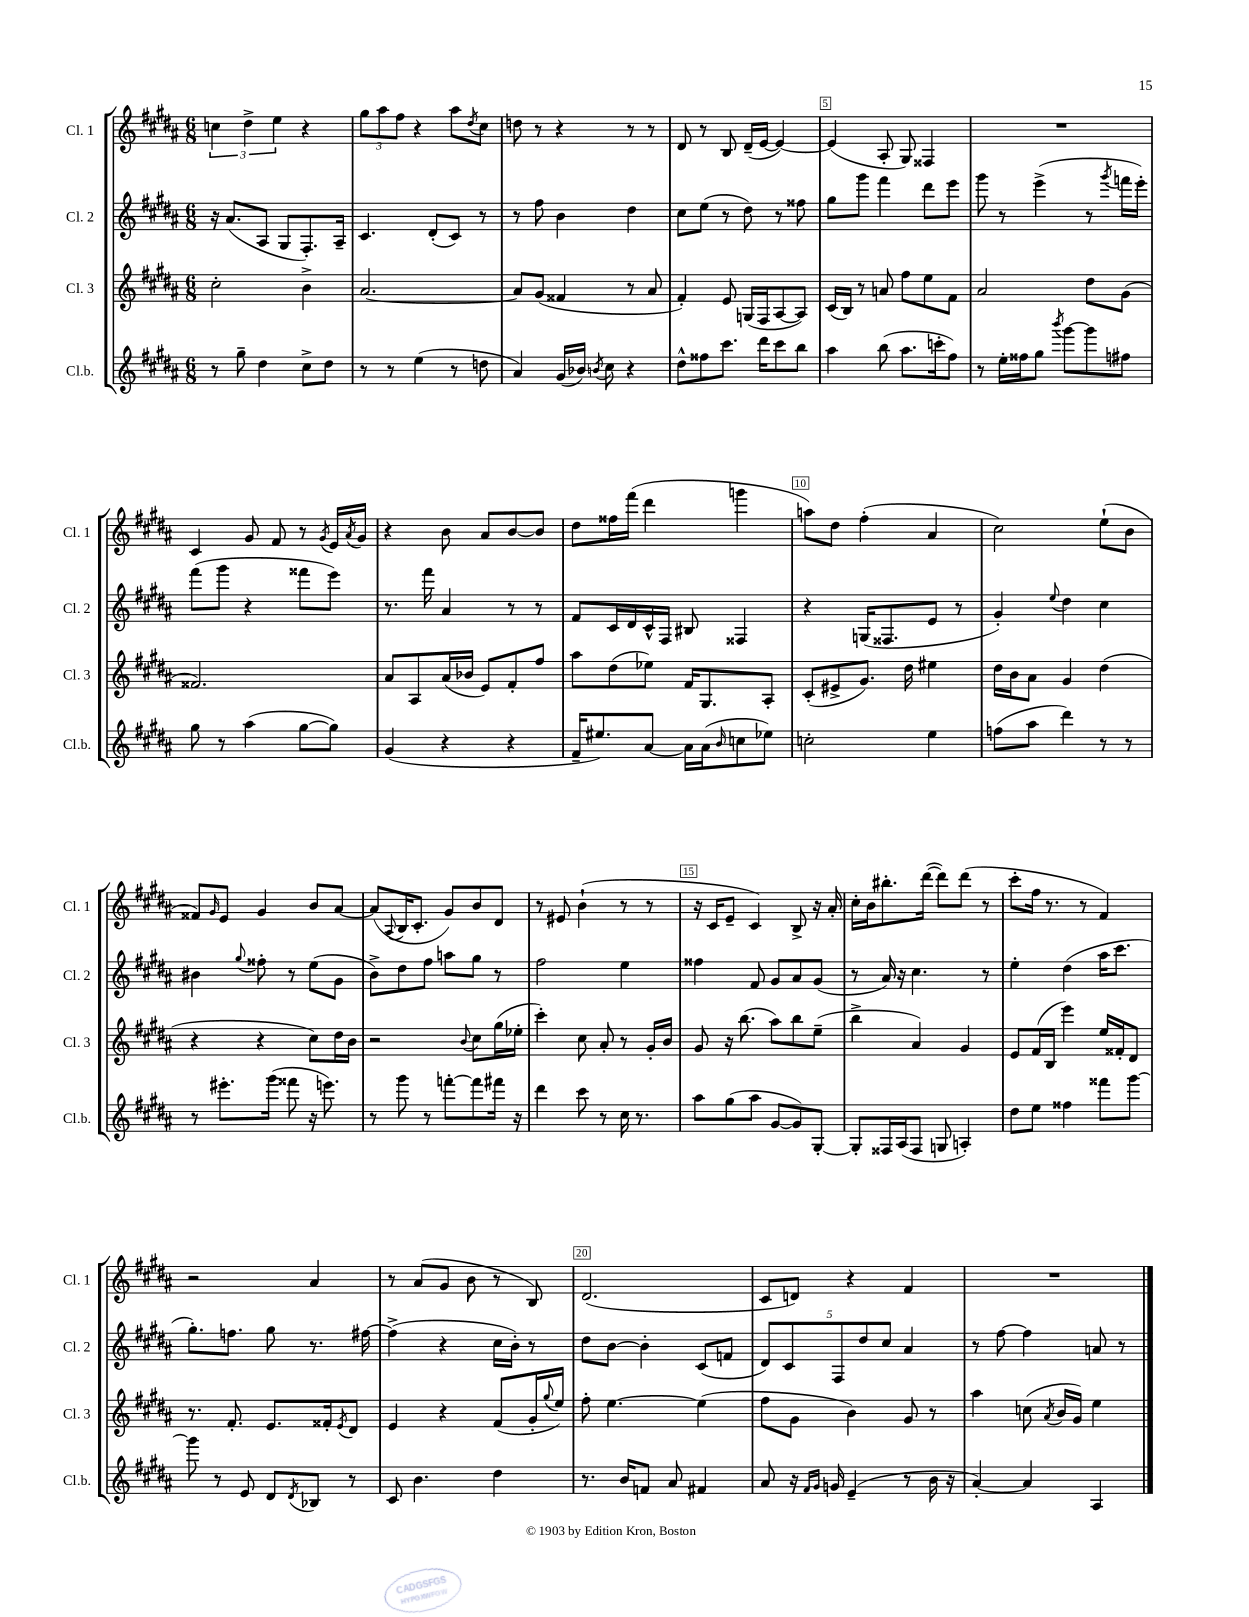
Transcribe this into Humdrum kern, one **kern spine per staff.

**kern	**kern	**kern	**kern
*staff4	*staff3	*staff2	*staff1
*clefG2	*clefG2	*clefG2	*clefG2
*k[f#c#g#d#a#]	*k[f#c#g#d#a#]	*k[f#c#g#d#a#]	*k[f#c#g#d#a#]
*M6/8	*M6/8	*M6/8	*M6/8
8r	2cc#'\	16r	6cc\
.	.	(8.a#/L	.
8gg#~\	.	.	.
.	.	.	6dd#^\
4dd#\	.	8A#/J	.
.	.	.	6ee\
.	.	8G#/L	.
8cc#^\L	4b^\	8.F#'/)	4r
8dd#\J	.	.	.
.	.	16A#~/Jk	.
=	=	=	=
8r	[2.a#/	4.c#/	12gg#\L
.	.	.	12aa#\
8r	.	.	.
.	.	.	12ff#\J
(4ee\	.	.	4r
.	.	(8d#'/L	.
8r	.	8c#/J)	8aa#\L
.	.	.	8qdd#/
8dd\	.	8r	8cc#\J
=	=	=	=
4a#/)	8a#/]L	8r	8dd\
.	(8g#/J	8ff#\	8r
(16g#/LL	4f##/	4b\	4r
16b-/JJ)	.	.	.
8qb/	.	.	.
8cc#\	.	.	.
4r	8r	4dd#\	8r
.	8a#/	.	8r
=	=	=	=
8dd#^^\L	4f#'/)	8cc#\L	8d#/
8ff##\	.	(8ee\J	8r
8.ccc#\J	8e/	8r	8B/
.	(16G/LL	8dd#\)	(16d#~/LL
16ddd#\LK	16F#/J	.	[16e/JJ
8ccc#\	[8A#/	8r	4e/_)
8bb\J	8A#/]J)	8ff##\	.
=	=	=	=
4aa#\	(16c#/LL	8gg#\L	(4e/]
.	16B/JJ)	.	.
.	8r	8ggg#\J	.
(8bb\	8a/	4fff#\	8A#'/
8.aa#\L	8ff#\L	.	8G#/)
.	8ee\	8ddd#\L	4F##/
16ccc'\k	.	.	.
8ff#\J)	8f#\J	8eee\J	.
=	=	=	=
8r	2a#/	8ggg#\	2.r
16ee'\LL	.	8r	.
16ff##\J	.	.	.
8gg#\J	.	(4eee^\	.
8qbbb/	.	.	.
[8ggg#\L	.	.	.
8ggg#\]	8dd#\L	8r	.
.	.	8qggg#/	.
8ff#\J	(8g#\J	16fff\LL	.
.	.	16eee'\JJ)	.
=	=	=	=
8gg#\	2.f##/)	(8fff#\L	4c#/
8r	.	8ggg#\J	.
(4aa#\	.	4r	8g#/
.	.	.	8f#/
[8gg#\L	.	8fff##\L	8r
.	.	.	8qg#/
8gg#\]J)	.	8eee\J)	16e/LL
.	.	.	8qa#/
.	.	.	16g#/JJ
=	=	=	=
(4g#/	8a#/L	8.r	4r
.	8A#/	.	.
.	.	16fff#\	.
4r	(16a#/L	4a#/	8b\
.	16b-/JJ	.	.
.	8e/L)	.	8a#/L
4r	8f#'/	8r	[8b/
.	8ff#/J	8r	8b/]J
=	=	=	=
16f#~/LK	8aa#\L	8f#/L	8dd#\L
8.ee#/)	.	.	.
.	(8dd#\	16c#/L	16ff##\L
.	.	16d#/	(16fff#\JJ
[8a#/J	8ee-\J)	16c#^^/	4ddd#\
.	.	16F#/JJ	.
16a#\]LL	16f#/LK	8B#/	.
(16a#\J	8.G#/	.	.
16qqb/	.	.	.
8cc\	.	4F##/	4ggg\
8ee-\J)	8A#'/J	.	.
=	=	=	=
2cc'\	(8c#'/L	4r	8aa\L)
.	8e#^/	.	8dd#\J
.	8.g#/J)	(16G/LK	(4ff#'\
.	.	8.F##/	.
.	16dd#\	.	.
4ee\	4ee#\	8e/J	4a#/
.	.	8r	.
=	=	=	=
(8ff\L	16dd#\LL	4g#'/)	2cc#\)
.	16b\J	.	.
8aa#\J	8a#\J	.	.
.	.	8qqee/	.
4ddd#\)	4g#/	4dd#\	.
8r	(4dd#\	4cc#\	(8ee`\L
8r	.	.	8b\J
=	=	=	=
8r	4r	4b#\	8f##/L)
.	.	.	16qqg#/
8.eee#'\L	.	.	8e/J
.	.	8qqgg#/	.
.	4r	8ff##'\	4g#/
(16ggg#\Jk	.	.	.
8fff##\	.	8r	.
16r	8cc#\L)	(8ee\L	8b/L
8.eee\)	.	.	.
.	16dd#\L	8g#\J	[8a#/J
.	16b\JJ	.	.
=	=	=	=
8r	2r	8b^\L)	(8a#/]L
.	.	.	8qqA#/
8ggg#\	.	8dd#\	16B/K
.	.	.	8.c#'/J
8r	.	8ff#\J	.
[8fff'\L	.	8aa\L	8g#/L)
.	8qqb/	.	.
8fff\]	8cc#\L	8gg#\J	8b/
16fff#\Jk	(16gg#\L	8r	8d#/J
16r	16ee-'\JJ	.	.
=	=	=	=
4ddd#\	4ccc#'\)	2ff#\	8r
.	.	.	8e#/
8ccc#\	8cc#\	.	(4b`\
8r	8a#'/	.	.
16cc#\	8r	4ee\	8r
8.r	.	.	.
.	16g#'/LL	.	8r
.	16b/JJ	.	.
=	=	=	=
8aa#\L	8g#/	4ff##\	16r
.	.	.	16c#/LK
(8gg#\	16r	.	8e~/J
.	(8.bb\	.	.
8aa#\J	.	8f#/	4c#/)
[8g#/L	8aa#\L)	8g#/L	.
8g#/])	8bb\	8a#/	8B^/
[8G#'/J	(8ee~\J	(8g#/J	16r
.	.	.	16a#'/
=	=	=	=
8G#'/]L	4bb^\	8r	16cc#'\LL
.	.	.	16b\J
16F##/L	.	16a#/)	8.bb#'\
(16A#/J	.	16r	.
8F##/J	4a#/)	4.cc#\	.
.	.	.	([16ddd#\Jk
8G/	.	.	8ddd#\]L)
4A'/)	4g#/	.	(8ddd#\J
.	.	8r	8r
=	=	=	=
8dd#\L	8e/L	4ee'\	8ccc#'\L
8ee\J	(16f#/L	.	16ff#\Jk
.	16B/JJ	.	8.r
4ff##\	4eee\)	(4dd#\	.
.	.	.	8r
8fff##\L	16ee/LL	16aa#\LK	4f#/)
.	16f##'/J	8.ccc#\J	.
[8ggg#\J	8d#/J	.	.
=	=	=	=
8ggg#\]	8.r	8.gg#'\L)	2r
8r	.	.	.
.	8.f#'/	8.ff\J	.
8e/	.	.	.
8d#/L	8.e/L	8gg#\	.
8qd#/	.	.	.
8B-/J	.	8.r	4a#/
.	16f##'/k	.	.
.	8qe/	.	.
8r	8d#/J	.	.
.	.	[16ff#\	.
=	=	=	=
8c#/	4e/	(4ff#^\]	8r
4.b\	.	.	(8a#/L
.	4r	4r	8g#/J
.	.	.	8b\
4dd#\	(8f#/L	16cc#\LL	8r
.	.	16b'\JJ)	.
.	16g#'/L	8r	8B/)
.	8qqgg#/	.	.
.	16ee/JJ)	.	.
=	=	=	=
8.r	8ff#'\	8dd#\L	(2.d#/
.	[4.ee\	[8b\J	.
16b/LK	.	.	.
8f/J	.	4b'\]	.
8a#/	.	.	.
4f#/	(4ee\]	(8c#/L	.
.	.	8f/J	.
=	=	=	=
8a#/	8ff#\L	10d#/L)	8c#/L
.	.	10c#/	.
16r	8g#\J	.	8d/J)
16qqf#/LL	.	.	.
16qqg#/JJ	.	.	.
16g/	.	.	.
.	.	10F#/	.
(4e~/	4b\)	.	4r
.	.	10dd#/	.
.	.	10cc#/J	.
8r	8g#/	4a#/	4f#/
16b\	8r	.	.
16r	.	.	.
=	=	=	=
[4a#'/)	4aa#\	8r	2.r
.	.	[8ff#\	.
4a#/]	(8cc\	4ff#\]	.
.	8qa#/	.	.
.	16b/LL	.	.
.	16g#/JJ)	.	.
4A#/	4ee\	8a/	.
.	.	8r	.
==	==	==	==
*-	*-	*-	*-
